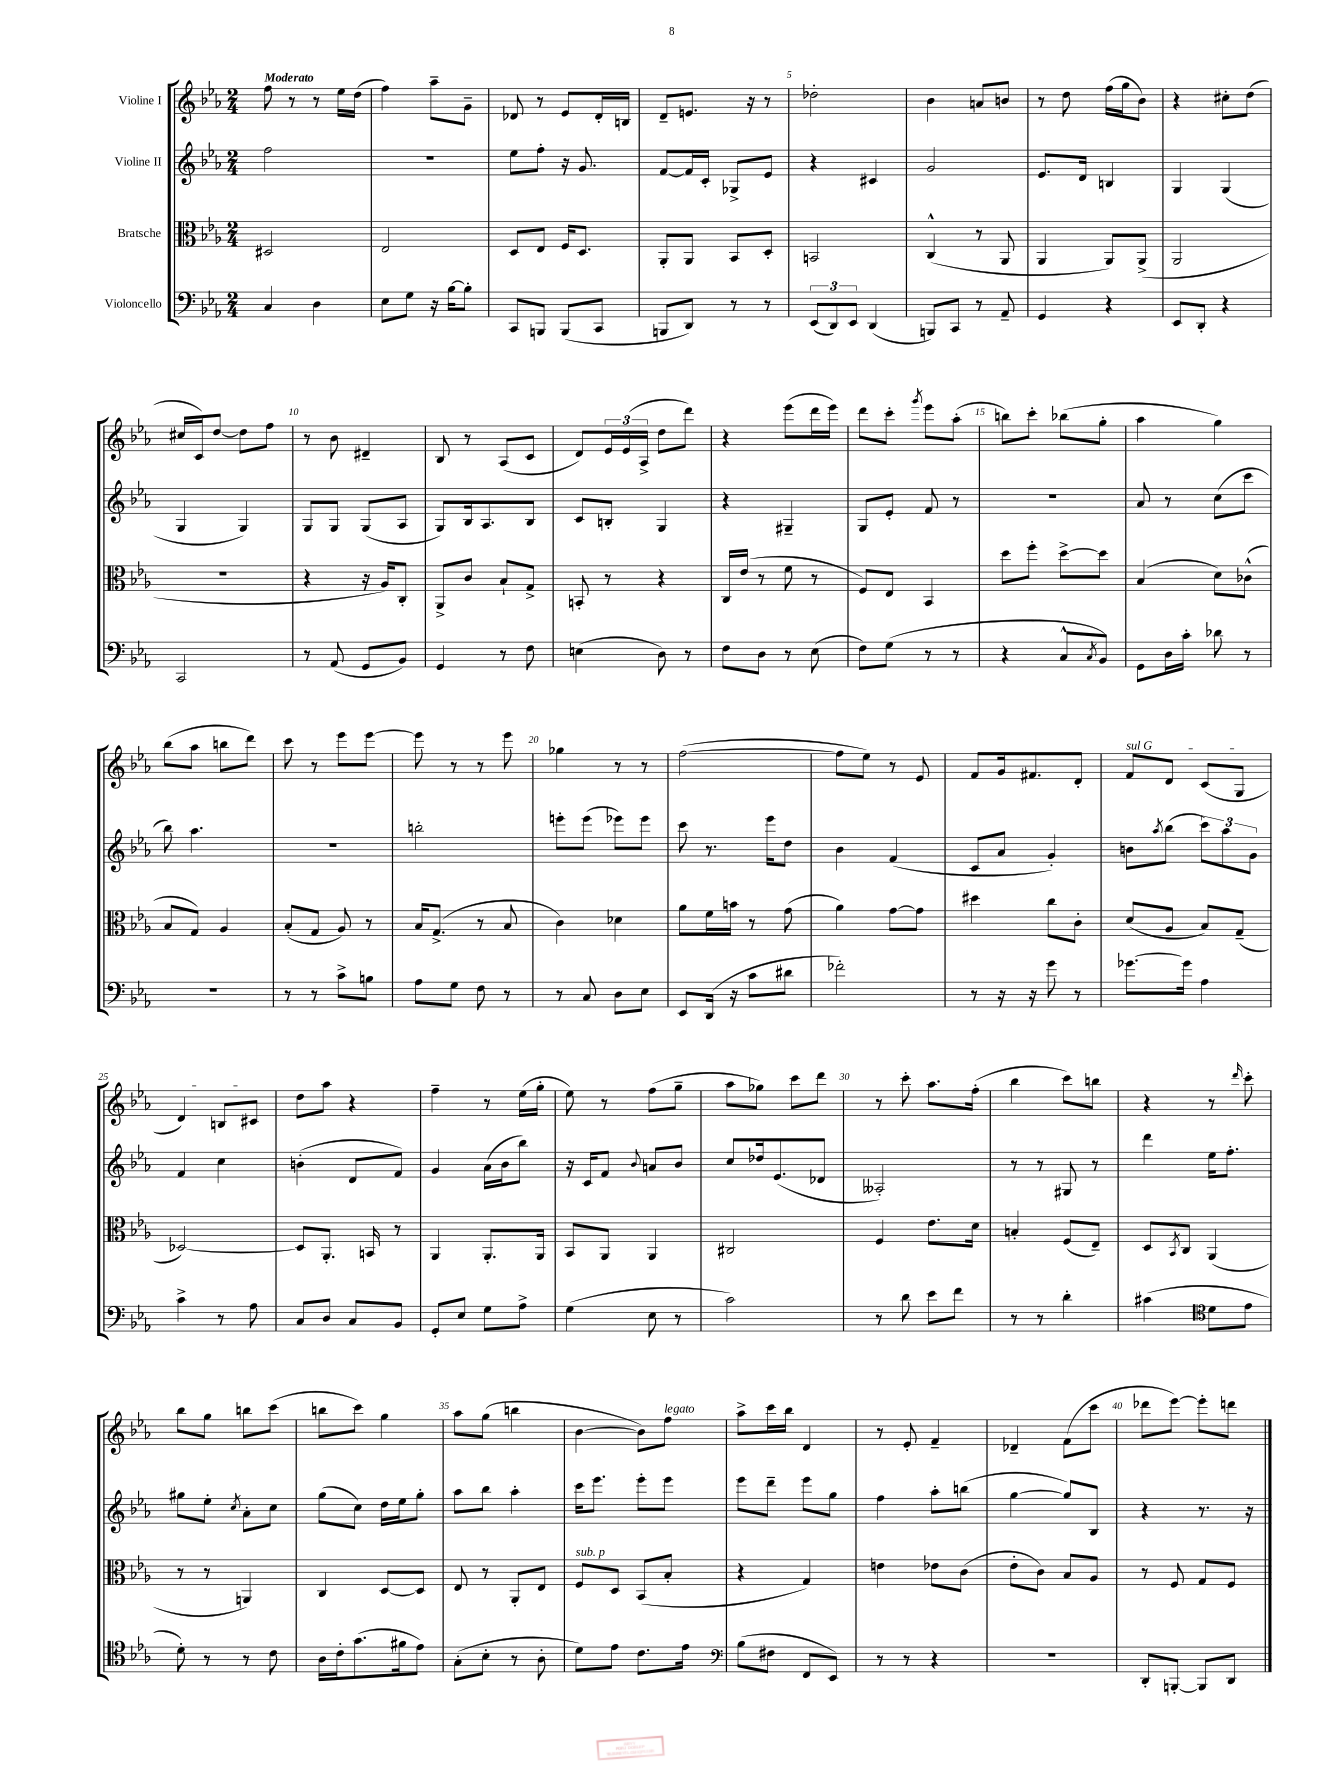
<<
\new StaffGroup <<
\new Staff = "s0" \with { instrumentName = "Violine I" } {
    \clef treble \key ees \major \numericTimeSignature \time 2/4 \tempo "Moderato"
    f''8 r8 r8 ees''16 d''16( |
    f''4) aes''8-- g'8-- |
    des'8 r8 ees'8 des'16-. b16 |
    d'8-- e'8. r16 r8 |
    des''2-. |
    bes'4 a'8 b'8 |
    r8 d''8 f''16( g''16 bes'8) |
    r4 cis''8-. d''8( |
    cis''16 c'16) d''8~ d''8 f''8 |
    r8 bes'8 dis'4-- |
    bes8 r8 aes8( c'8 |
    d'8) \tuplet 3/2 { ees'16 ees'16( aes16-> } d''8 d'''8) |
    r4 ees'''8( d'''16 ees'''16) |
    d'''8 c'''8-. \acciaccatura { g'''8 } ees'''8 aes''8-.( |
    b''8) c'''8-. bes''8( g''8-. |
    aes''4 g''4) |
    bes''8( aes''8 b''8 d'''8) |
    c'''8 r8 ees'''8 ees'''8~ |
    ees'''8 r8 r8 ees'''8 |
    ges''4 r8 r8 |
    f''2~( |
    f''8 ees''8) r8 ees'8 |
    f'8 g'16 fis'8. d'8-. |
    \once \override TextSpanner.bound-details.left.text = \markup { \italic "sul G" } f'8\startTextSpan d'8 c'8( g8 |
    d'4) b8 cis'8\stopTextSpan |
    d''8 aes''8 r4 |
    f''4-- r8 ees''16( g''16-. |
    ees''8) r8 f''8( g''8-- |
    aes''8 ges''8) c'''8 d'''8 |
    r8 c'''8-. aes''8. f''16-.( |
    bes''4 c'''8) b''8 |
    r4 r8 \grace { d'''16 } c'''8-. |
    bes''8 g''8 b''8 c'''8( |
    b''8 c'''8) g''4 |
    aes''8 g''8( b''4 |
    bes'4~ bes'8) f''8^\markup { \italic "legato" } |
    aes''8-> c'''16 bes''16 d'4 |
    r8 ees'8-. f'4-- |
    des'4-- f'8( c'''8 |
    des'''8 ees'''8~) ees'''8-. d'''8 \bar "|." |
}
\new Staff = "s1" \with { instrumentName = "Violine II" } {
    \clef treble \key ees \major \numericTimeSignature \time 2/4
    f''2 |
    R2 |
    ees''8 f''8-. r16 g'8. |
    f'8~ f'16 c'16-. ges8-> ees'8 |
    r4 cis'4 |
    g'2 |
    ees'8. d'16 b4 |
    g4 g4( |
    g4 g4) |
    g8 g8 g8( aes8 |
    g8) bes16 aes8. bes8 |
    c'8 b8-. g4 |
    r4 gis4-- |
    g8 ees'8-. f'8 r8 |
    r2 |
    aes'8 r8 c''8( c'''8 |
    bes''8) aes''4. |
    R2 |
    b''2-. |
    e'''8-. e'''8( ees'''8) ees'''8 |
    c'''8 r8. ees'''16 d''8 |
    bes'4 f'4( |
    c'8 aes'8 g'4-.) |
    b'8 \acciaccatura { aes''8 } bes''8( \tuplet 3/2 { c'''8) aes''8 g'8 } |
    f'4 c''4 |
    b'4-.( d'8 f'8) |
    g'4 aes'16( bes'16 bes''8) |
    r16 c'16 f'8 \appoggiatura { bes'8 } a'8 bes'8 |
    c''8 des''16 ees'8.( des'8 |
    aeses2-.) |
    r8 r8 gis8 r8 |
    d'''4 ees''16 f''8.-. |
    gis''8 ees''8-. \acciaccatura { c''8 } aes'8-. c''8 |
    g''8( c''8) d''16 ees''16 g''8-. |
    aes''8 bes''8 aes''4-. |
    c'''16 ees'''8. ees'''8-. ees'''8 |
    ees'''8 d'''8-- ees'''8 g''8 |
    f''4 aes''8-. b''8( |
    g''4~ g''8) bes8 |
    r4 r8. r16 \bar "|." |
}
\new Staff = "s2" \with { instrumentName = "Bratsche" } {
    \clef alto \key ees \major \numericTimeSignature \time 2/4
    dis2 |
    ees2 |
    d8 ees8 f16 d8. |
    aes,8-. aes,8 bes,8 d8-. |
    b,2 |
    c4-^( r8 aes,8 |
    aes,4 aes,8) aes,8->( |
    aes,2 |
    R2 |
    r4 r16 aes16) c8-. |
    aes,8-> c'8 bes8-! g8-> |
    b,8-. r8 r4 |
    c16 ees'16( r8 f'8 r8 |
    f8) ees8 bes,4 |
    d''8 f''8-. d''8~-> d''8 |
    bes4( d'8) ces'8-^( |
    bes8 g8) aes4 |
    bes8-.( g8 aes8) r8 |
    bes16 g8.->( r8 bes8 |
    c'4) des'4 |
    aes'8 f'16 b'16 r8 g'8( |
    aes'4) g'8~ g'8 |
    dis''4 c''8 c'8-. |
    d'8( aes8 bes8) g8--( |
    des2~) |
    des8 aes,8.-. b,16 r8 |
    aes,4 aes,8.-. aes,16 |
    bes,8 aes,8 aes,4 |
    cis2 |
    f4 ees'8. d'16 |
    b4-. f8( ees8--) |
    d8 \acciaccatura { bes,8 } c8 aes,4( |
    r8 r8 a,4) |
    c4 d8~ d8 |
    ees8 r8 aes,8-. ees8 |
    f8^\markup { \italic "sub. p" } d8 bes,8( bes8-. |
    r4 g4) |
    e'4 ees'8 c'8( |
    ees'8-. c'8) bes8 aes8 |
    r8 f8 g8 f8 \bar "|." |
}
\new Staff = "s3" \with { instrumentName = "Violoncello" } {
    \clef bass \key ees \major \numericTimeSignature \time 2/4
    c4 d4 |
    ees8 g8 r16 bes16~ bes8-. |
    c,8 b,,8 b,,8( c,8 |
    b,,8 d,8) r8 r8 |
    \tuplet 3/2 { ees,8( d,8) ees,8 } d,4( |
    b,,8) c,8 r8 aes,8-- |
    g,4 r4 |
    ees,8 d,8-. r4 |
    c,2 |
    r8 aes,8( g,8 bes,8) |
    g,4 r8 f8 |
    e4( d8) r8 |
    f8 d8 r8 ees8( |
    f8) g8( r8 r8 |
    r4 c8-^ \acciaccatura { c8 } bes,8) |
    g,8 d16 c'16-. des'8 r8 |
    R2 |
    r8 r8 c'8-> b8 |
    aes8 g8 f8 r8 |
    r8 c8 d8 ees8 |
    ees,8 d,16( r16 c'8 dis'8 |
    fes'2-.) |
    r8 r16 r16 g'8 r8 |
    ges'8.~ ges'16 aes4 |
    c'4-> r8 aes8 |
    c8 d8 c8 bes,8 |
    g,8-. ees8 g8 aes8-> |
    g4( ees8 r8 |
    c'2) |
    r8 d'8 ees'8 f'8 |
    r8 r8 d'4-. |
    cis'4( \clef tenor d'8 ees'8 |
    d'8-.) r8 r8 c'8 |
    aes16 c'16-. g'8.( fis'16 ees'8) |
    g8-.( bes8-. r8 aes8-. |
    d'8) ees'8 c'8. ees'16 |
    \clef bass bes8( fis8 f,8 ees,8) |
    r8 r8 r4 |
    R2 |
    d,8-. b,,8~-. b,,8 d,8 \bar "|." |
}
>>
>>
\layout { \context { \Score \override BarNumber.break-visibility = ##(#f #t #t) barNumberVisibility = #(every-nth-bar-number-visible 5) } }
